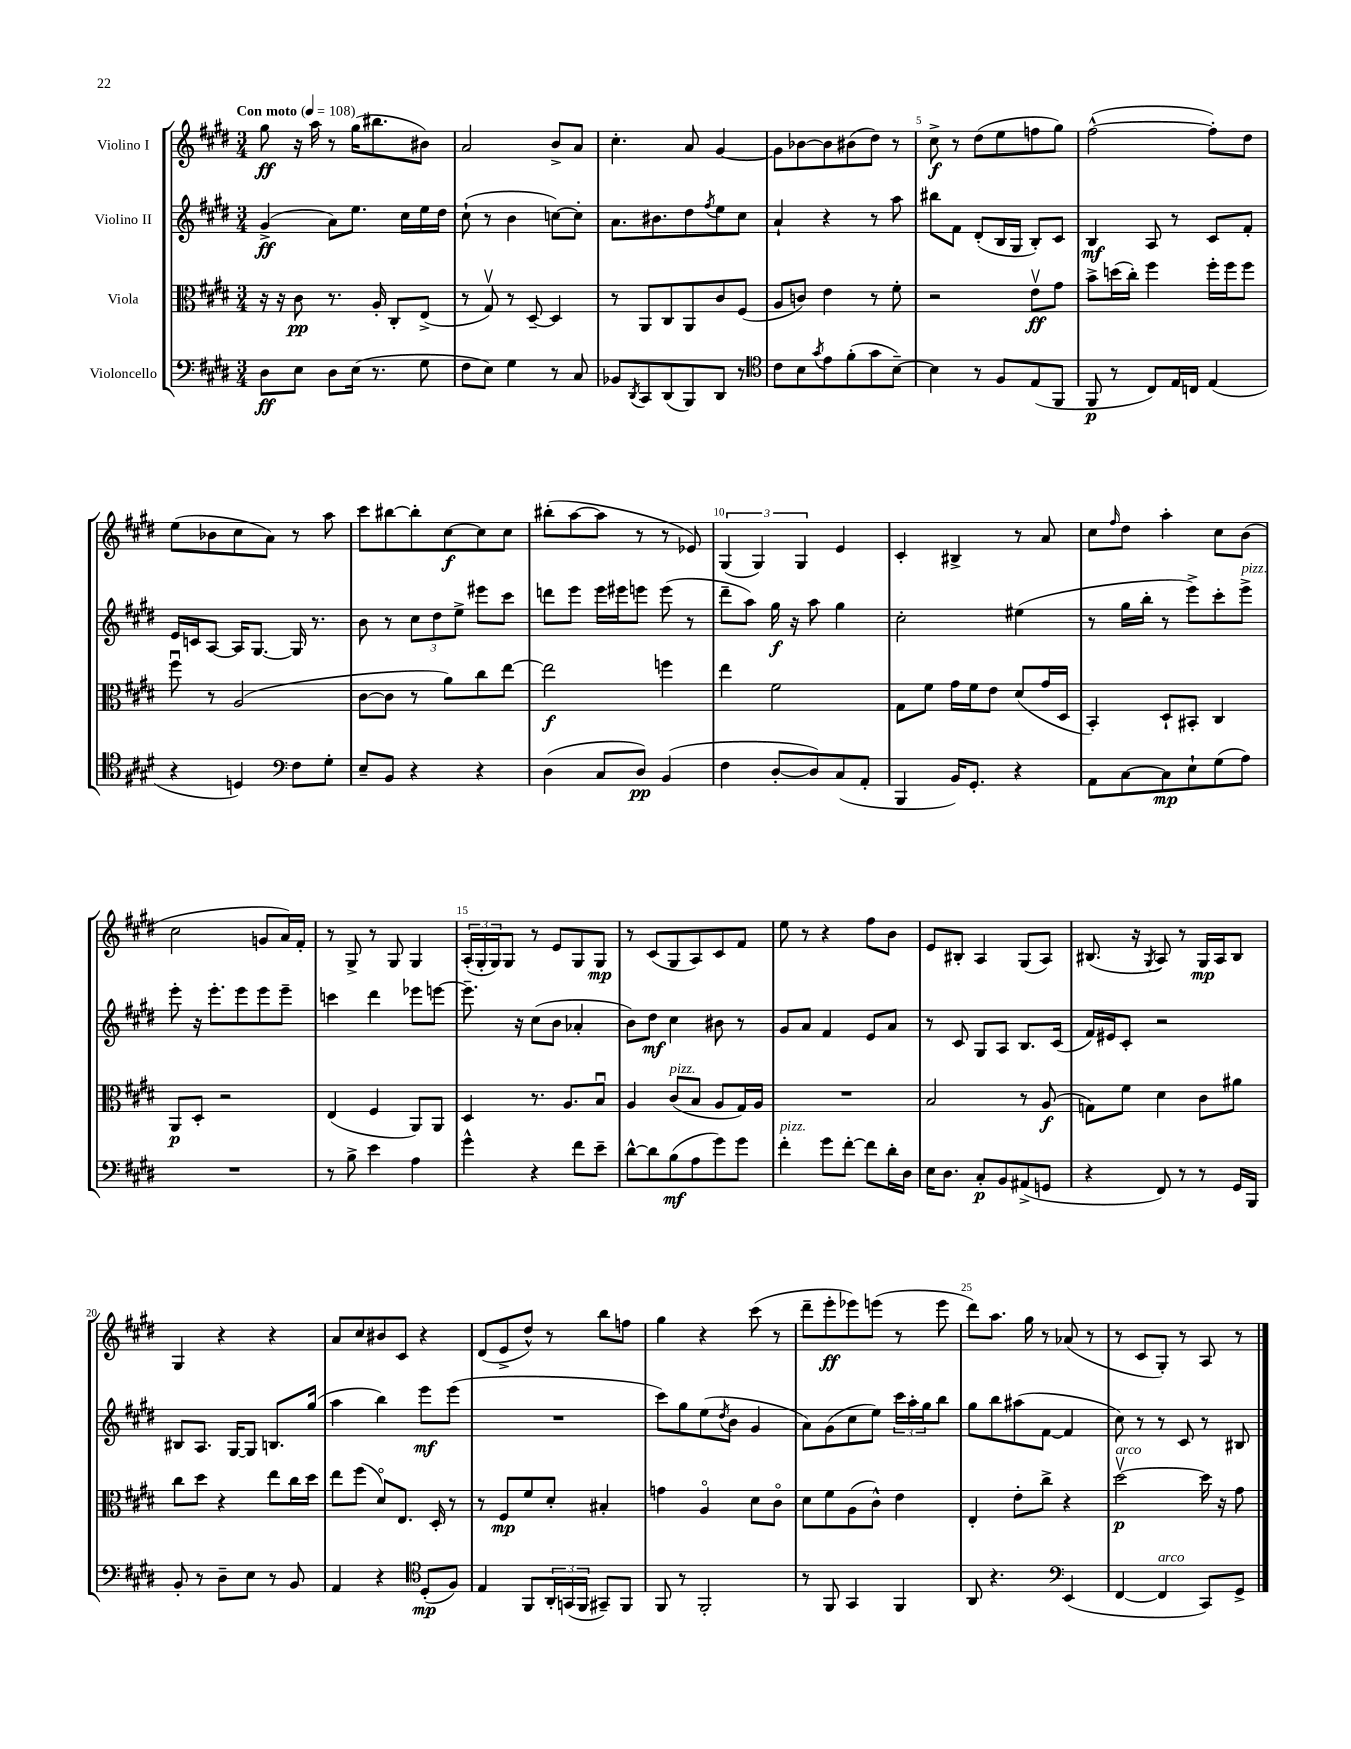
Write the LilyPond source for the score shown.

<<
\new StaffGroup <<
\new Staff = "s0" \with { instrumentName = "Violino I" } {
    \clef treble \key e \major \numericTimeSignature \time 3/4 \tempo "Con moto" 4 = 108
    gis''8\ff r16 a''16 r8 gis''16( bis''8. bis'8) |
    a'2 b'8-> a'8 |
    cis''4.-. a'8 gis'4~ |
    gis'8 bes'8~ bes'8 bis'8( dis''8) r8 |
    cis''8->\f r8 dis''8( e''8 f''8 gis''8) |
    fis''2~-^( fis''8-.) dis''8 |
    e''8( bes'8 cis''8 a'8) r8 a''8 |
    cis'''8 bis''8~ bis''8-. cis''8~\f cis''8 cis''8 |
    bis''8-.( a''8~ a''8 r8 r8 ees'8) |
    \tuplet 3/2 { gis4( gis4) gis4 } e'4 |
    cis'4-. bis4-> r8 a'8 |
    cis''8 \grace { fis''16 } dis''8 a''4-. cis''8 b'8( |
    cis''2 g'8 a'16) fis'16-. |
    r8 gis8-> r8 gis8 gis4 |
    \tuplet 3/2 { a16-.( gis16-. gis16) } gis8 r8 e'8 gis8 gis8\mp |
    r8 cis'8( gis8 a8) cis'8 fis'8 |
    e''8 r8 r4 fis''8 b'8 |
    e'8 bis8-. a4 gis8( a8) |
    bis8.( r16 \acciaccatura { gis8 } a8) r8 gis16\mp a16 bis8 |
    gis4 r4 r4 |
    a'8 cis''8 bis'8 cis'8 r4 |
    dis'8( e'8-> dis''8-^) r8 b''8 f''8 |
    gis''4 r4 cis'''8( r8 |
    dis'''8-- e'''8-.\ff ees'''8) e'''8( r8 e'''8 |
    dis'''8) a''8. gis''16 r8 aes'8( r8 |
    r8 cis'8 gis8-.) r8 a8 r8 \bar "|." |
}
\new Staff = "s1" \with { instrumentName = "Violino II" } {
    \clef treble \key e \major \numericTimeSignature \time 3/4
    gis'4->\ff( a'8) e''8. cis''16 e''16 dis''16 |
    cis''8-!( r8 b'4 c''8~) c''8-. |
    a'8. bis'8. dis''8 \acciaccatura { fis''8 } e''8 cis''8 |
    a'4-! r4 r8 a''8 |
    bis''8 fis'8 dis'8-.( b16 gis16 b8-.) cis'8 |
    b4\mf a8 r8 cis'8 fis'8-. |
    e'16 c'16 a8~ a16 gis8.~ gis16 r8. |
    b'8 r8 \tuplet 3/2 { cis''8 dis''8 e''8-> } eis'''8 cis'''8 |
    d'''8 e'''8 e'''16 eis'''16 e'''8 e'''8( r8 |
    dis'''8-- a''8) gis''16\f r16 a''8 gis''4 |
    cis''2-. eis''4( |
    r8 gis''16 b''16-. r8 e'''8->) cis'''8-. e'''8->^\markup { \italic "pizz." } |
    e'''8-. r16 e'''8.-. e'''8 e'''8 e'''8-- |
    c'''4 dis'''4 ees'''8 e'''8~ |
    e'''8.-- r16 cis''8( b'8 aes'4-. |
    b'8) dis''8\mf cis''4 bis'8 r8 |
    gis'8 a'8 fis'4 e'8 a'8 |
    r8 cis'8 gis8 a8 b8. cis'16( |
    fis'16) eis'16 cis'8-. r2 |
    bis8 a8. gis16~ gis8 b8. gis''16( |
    a''4 b''4) e'''8\mf e'''8( |
    R2. |
    cis'''8) gis''8 e''8( \acciaccatura { dis''8 } b'8 gis'4 |
    a'8) gis'8( cis''8 e''8) \tuplet 3/2 { cis'''16 a''16-. gis''16 } b''8 |
    gis''8 b''8 ais''8( fis'8~ fis'4 |
    cis''8) r8 r8 cis'8 r8 bis8 \bar "|." |
}
\new Staff = "s2" \with { instrumentName = "Viola" } {
    \clef alto \key e \major \numericTimeSignature \time 3/4
    r16 r16 cis'8\pp r8. a16-. cis8-. e8->( |
    r8 gis8\upbow) r8 dis8~-- dis4 |
    r8 a,8 cis8 a,8 cis'8 fis8( |
    a8 c'8) e'4 r8 fis'8-. |
    r2 e'8\upbow\ff gis'8 |
    b'8-> d''16( cis''16-.) fis''4 fis''16-. fis''16 fis''8 |
    fis''8\downbow r8 a2( |
    cis'8~ cis'8 r8 a'8) cis''8 e''8~ |
    e''2\f f''4 |
    e''4 fis'2 |
    gis8 fis'8 gis'16 fis'16 e'8 dis'8( gis'16 dis16 |
    b,4-.) dis8-! bis,8-. cis4 |
    a,8\p dis8-. r2 |
    e4( fis4 a,8) a,8 |
    dis4 r8. a8. b8\downbow |
    a4 cis'8^\markup { \italic "pizz." }( b8 a8 gis16) a16 |
    R2. |
    b2 r8 a8\f( |
    g8) fis'8 dis'4 cis'8 ais'8 |
    cis''8 dis''8 r4 e''8 cis''16 dis''16 |
    e''8 fis''8( dis'8\flageolet) e8. dis16-. r8 |
    r8 fis8\mp fis'8 dis'8-. bis4-. |
    g'4 a4\flageolet dis'8 cis'8\flageolet |
    dis'8 fis'8 a8( cis'8-^) e'4 |
    e4-. e'8-. cis''8-> r4 |
    dis''2~\upbow\p^\markup { \italic "arco" } dis''16 r16 gis'8 \bar "|." |
}
\new Staff = "s3" \with { instrumentName = "Violoncello" } {
    \clef bass \key e \major \numericTimeSignature \time 3/4
    dis8\ff e8 dis8 e16( r8. gis8 |
    fis8 e8) gis4 r8 cis8 |
    bes,8 \acciaccatura { dis,8 } cis,8 dis,8( b,,8) dis,8 r8 |
    \clef tenor cis'8 b8 \acciaccatura { gis'8 } e'8 fis'8-.( gis'8 b8~--) |
    b4 r8 fis8 e8( fis,8 |
    fis,8\p r8 cis8) e16 c16 e4( |
    r4 d4) \clef bass fis8 gis8-. |
    e8-- b,8 r4 r4 |
    dis4( cis8 dis8\pp) b,4( |
    fis4 dis8~-. dis8) cis8( a,8-. |
    b,,4 b,16) gis,8.-. r4 |
    a,8 cis8~ cis8\mp e8-! gis8( a8) |
    R2. |
    r8 b8-> e'4 a4 |
    gis'4-^ r4 fis'8 e'8-- |
    dis'8~-^ dis'8 b8\mf( a8 gis'8) gis'8 |
    fis'4-.^\markup { \italic "pizz." } gis'8 fis'8~-. fis'8 dis'16-. dis16 |
    e16 dis8. cis8-.\p b,8 ais,8->( g,8 |
    r4 fis,8) r8 r8 gis,16 b,,16 |
    b,8-. r8 dis8-- e8 r8 b,8 |
    a,4 r4 \clef tenor dis8-.\mp( fis8) |
    e4 fis,8 \tuplet 3/2 { a,16-. g,16( fis,16 } gis,8--) fis,8 |
    fis,8 r8 fis,2-. |
    r8 fis,8 gis,4 fis,4 |
    a,8 r4. \clef bass e,4( |
    fis,4~ fis,4^\markup { \italic "arco" } cis,8) gis,8-> \bar "|." |
}
>>
>>
\layout { \context { \Score \override BarNumber.break-visibility = ##(#f #t #t) barNumberVisibility = #(every-nth-bar-number-visible 5) } }
